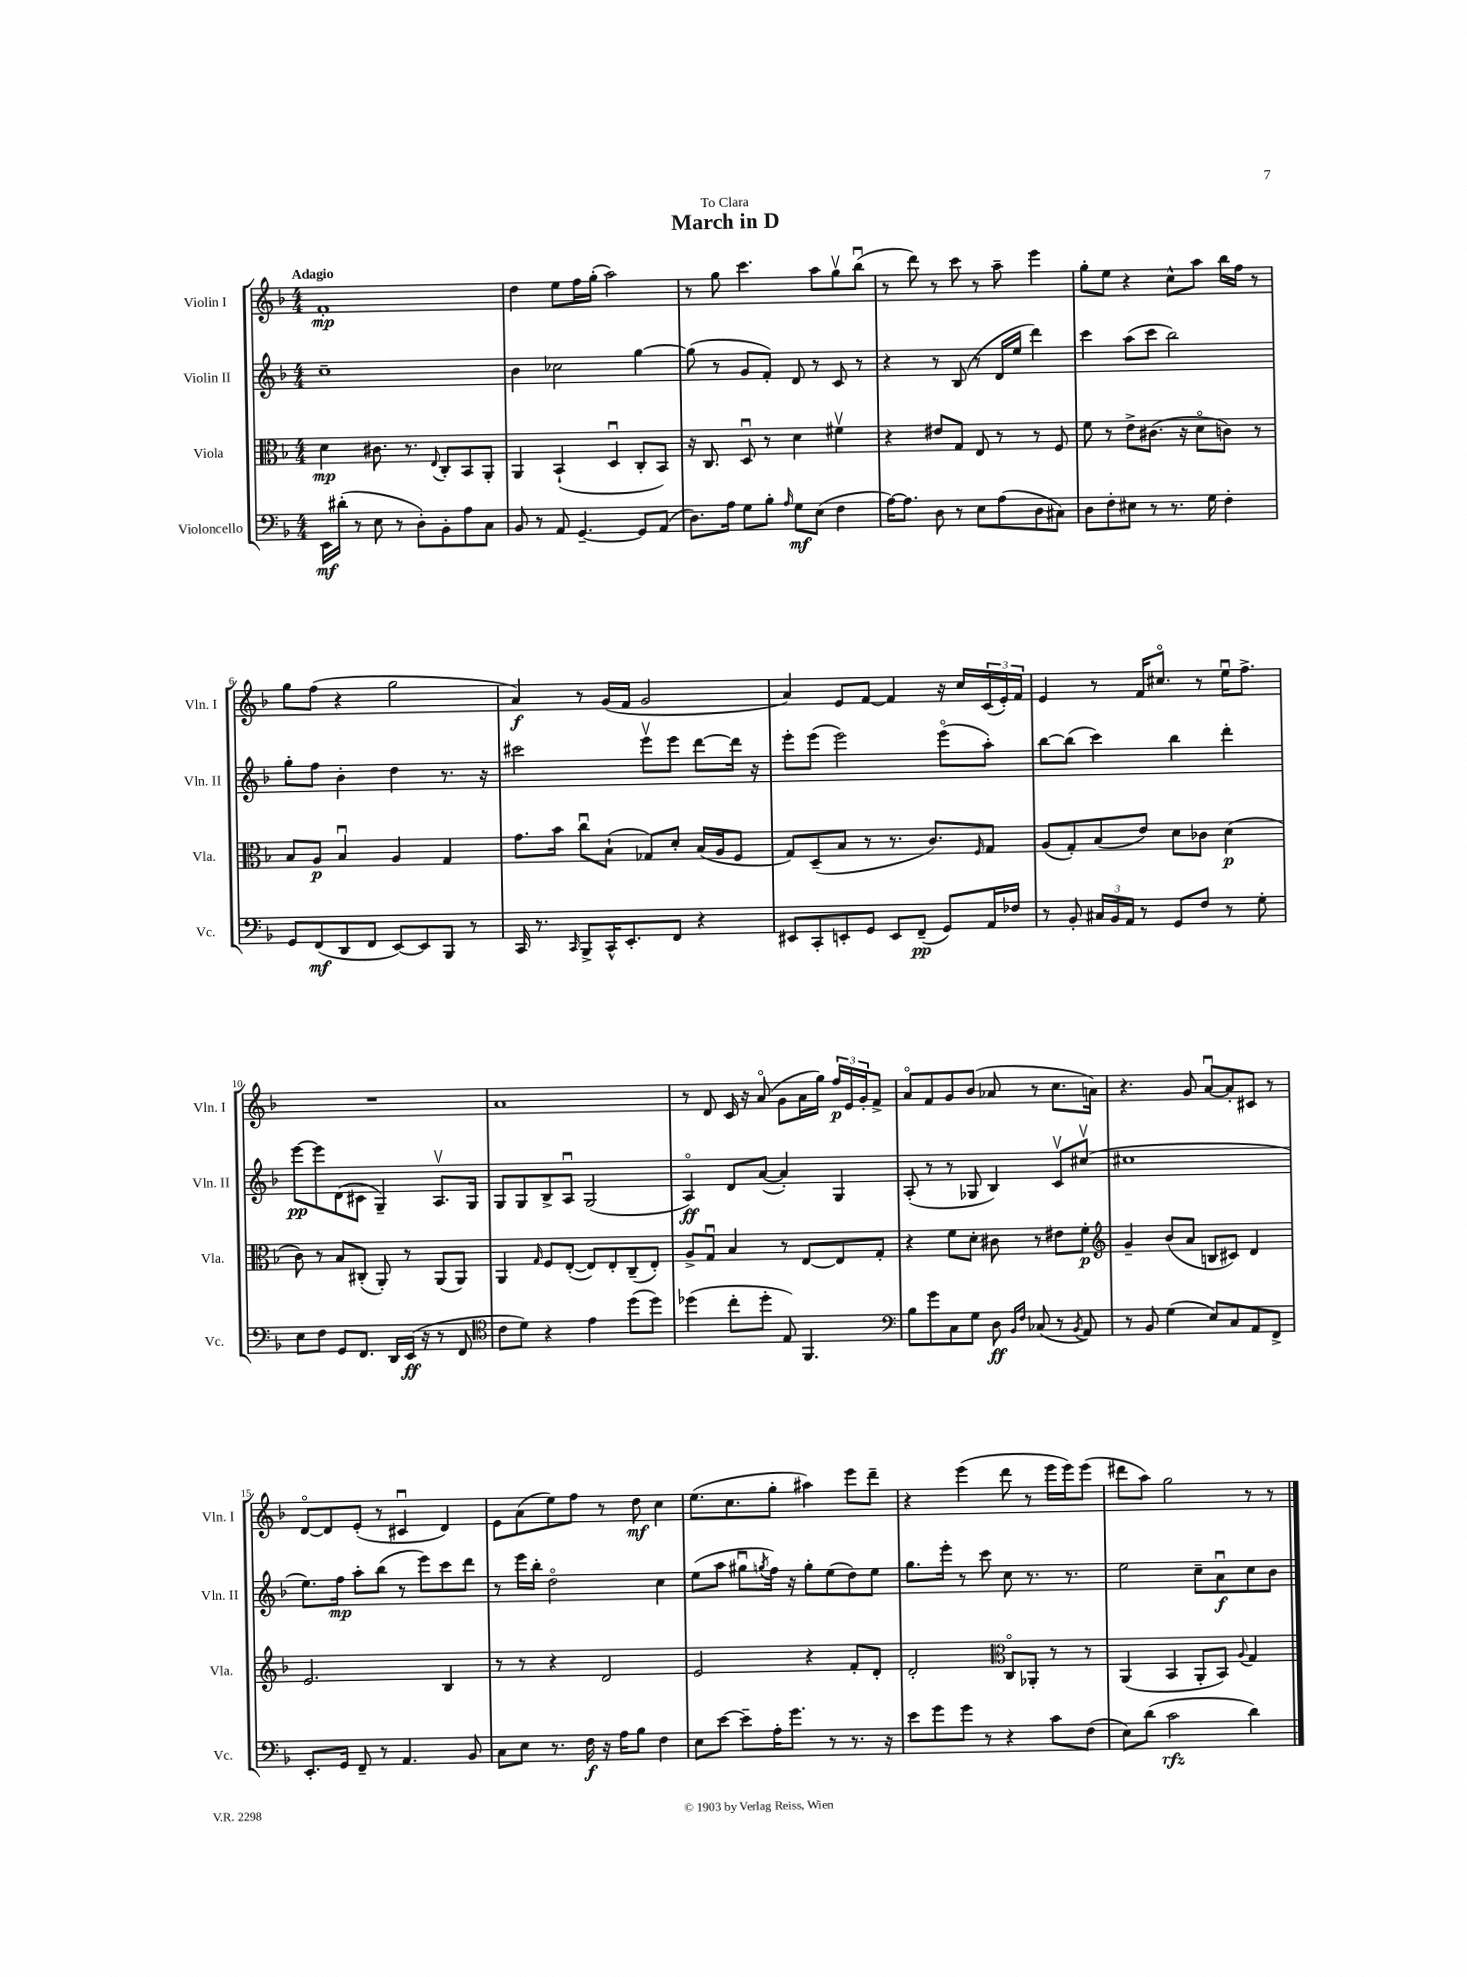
\header { title = "March in D" dedication = "To Clara" }
<<
\new StaffGroup <<
\new Staff = "s0" \with { instrumentName = "Violin I" shortInstrumentName = "Vln. I" } {
    \clef treble \key f \major \numericTimeSignature \time 4/4 \tempo "Adagio"
    f'1-.\mp |
    d''4 e''8 f''16 g''16-.( a''2) |
    r8 g''8 c'''4. a''8 g''8\upbow bes''8\downbow( |
    r8 d'''8) r8 c'''8 r8 a''8-- e'''4 |
    g''8-. e''8 r4 c''8-^ a''8 bes''16 f''16 r8 |
    g''8 f''8( r4 g''2 |
    a'4\f) r8 g'16( f'16 g'2 |
    a'4) e'8 f'8~ f'4 r16 c''16 \tuplet 3/2 { c'16( e'16-.) f'16 } |
    e'4 r8 f'16 cis''8.\flageolet r8 e''16\downbow f''8.-> |
    R1 |
    a'1 |
    r8 d'8 c'16 r16 a'8\flageolet( g'8 a'16 g''16) \tuplet 3/2 { f''16\p e'16 g'16-. } f'8-> |
    a'8\flageolet f'8 g'8 bes'8( aes'8 r8 c''8. a'16) |
    r4. g'8 a'8~\downbow a'8-. cis'8 r8 |
    d'8~\flageolet d'8 e'8-.( r8 cis'4\downbow d'4) |
    e'8 a'8( e''8) f''8 r8 d''8\mf c''4 |
    e''8.( c''8. g''8-. ais''4) e'''8 d'''8-- |
    r4 e'''4( d'''8 r8 e'''16 e'''16) e'''8( |
    dis'''8 a''8) g''2 r8 r8 \bar "|." |
}
\new Staff = "s1" \with { instrumentName = "Violin II" shortInstrumentName = "Vln. II" } {
    \clef treble \key f \major \numericTimeSignature \time 4/4
    c''1-- |
    bes'4 ces''2 g''4~ |
    g''8( r8 g'8 f'8-.) d'8 r8 c'8 r8 |
    r4 r8 bes8( r8 d'16 e''16 d'''4) |
    c'''4 a''8( c'''8 bes''2) |
    g''8-. f''8 bes'4-. d''4 r8. r16 |
    cis'''2 e'''8\upbow e'''8 d'''8~ d'''16 r16 |
    e'''8-. e'''8( e'''2) e'''8\flageolet( a''8-.) |
    bes''8~ bes''8( c'''4) bes''4 d'''4-. |
    e'''8~\pp e'''8 d'8( cis'8 g4--) a8.\upbow g16 |
    g8 g8 bes8-> a8\downbow g2( |
    a4\flageolet\ff) d'8 a'8~( a'4-.) g4 |
    a8-.( r8 r8 ges8 bes4) c'8\upbow cis''8\upbow( |
    cis''1 |
    e''8.) f''16\mp a''8-. bes''8( r8 e'''8) c'''8 d'''8 |
    r8 e'''16 bes''16-. d''2\flageolet c''4 |
    e''8( a''8 gis''8\downbow \acciaccatura { g''8 } f''16) r16 g''8-. e''8( d''8) e''8 |
    g''8. e'''16-. r8 c'''8 c''8 r8. r8. |
    e''2 c''8-- a'8\downbow\f c''8 bes'8 \bar "|." |
}
\new Staff = "s2" \with { instrumentName = "Viola" shortInstrumentName = "Vla." } {
    \clef alto \key f \major \numericTimeSignature \time 4/4
    d'4\mp cis'8. r8. \appoggiatura { e8 } c8-. bes,8 a,8-. |
    a,4 bes,4-!( d4\downbow c8-. bes,8) |
    r16 c8. d8\downbow r8 d'4 fis'4\upbow |
    r4 eis'8 g8 e8 r8 r8 f8 |
    f'8 r8 e'8-> cis'8.( r16 d'8\flageolet c'8) r8 |
    bes8 a8\p bes4\downbow a4 g4 |
    g'8. bes'16 c''8\downbow bes8-!( ges8) d'8-. bes16( a16 f8 |
    g8) d8--( bes8 r8 r8. c'8.) \grace { f16 } g8 |
    a8( g8-.) bes8( e'8) d'8 ces'8 d'4\p( |
    c'8) r8 bes8 cis8-.( a,8-.) r8 a,8( a,8) |
    a,4 \grace { g16 } f8 e8~-.( e8) e8-. c8--( e8-.) |
    a8-> g8\downbow bes4 r8 e8~ e8 g8-. |
    r4 f'8 d'8-. cis'8 r8 eis'8 f'8-.\p |
    \clef treble g'4-- bes'8( a'8 b8 cis'8) d'4 |
    e'2. bes4 |
    r8 r8 r4 d'2 |
    e'2 r4 f'8-. d'8-. |
    d'2-. \clef alto c8\flageolet aes,8-. r8 r8 |
    a,4( bes,4 a,8-. bes,8) \appoggiatura { a8 } g4 \bar "|." |
}
\new Staff = "s3" \with { instrumentName = "Violoncello" shortInstrumentName = "Vc." } {
    \clef bass \key f \major \numericTimeSignature \time 4/4
    e,16\mf dis'16-.( r8 e8 r8 d8-.) bes,8-. a8 c8 |
    bes,8 r8 a,8 g,4.~-- g,8 a,8( |
    d8.) a16 g8 bes8-. \grace { a16 } g8\mf e8( f4 |
    a16~) a8. d8 r8 e8 a8( d8 cis8) |
    d8 f8-. eis8 r8 r8. g16 f4-. |
    g,8 f,8\mf( d,8 f,8 e,8~) e,8 bes,,8 r8 |
    c,16 r8. \grace { c,16 } bes,,8-> c,16-^ e,8.-. f,8 r4 |
    eis,8 c,8-. e,8-. g,8 e,8 f,8--\pp( g,8) a,16 fes16 |
    r8 bes,8-. \tuplet 3/2 { cis16 bes,16 a,16 } r8 g,8 f8 r8 g8-. |
    e8 f8 g,8 f,8. d,16 e,16\ff( r16 r8 f,8 |
    \clef tenor c'8 d'8) r4 e'4 d''8( d''8) |
    des''4( c''8-. des''8-. e8) f,4. |
    \clef bass bes8 g'8 c8 g8 d8\ff \grace { bes,16 f16 } ces8( r8 \acciaccatura { bes,8 } a,8) |
    r8 bes,8 g4( e8) c8 a,8 f,8-> |
    e,8.-. g,16 f,8-- r8 a,4. bes,8 |
    c8 e8 r8. f16\f r16 a16 bes8 f4 |
    e8 e'8~ e'8-- a16-. g'8. r8 r8. r16 |
    e'8 g'8 g'8 r8 r4 c'8 f8( |
    e8) d'8( c'2\rfz d'4) \bar "|." |
}
>>
>>
